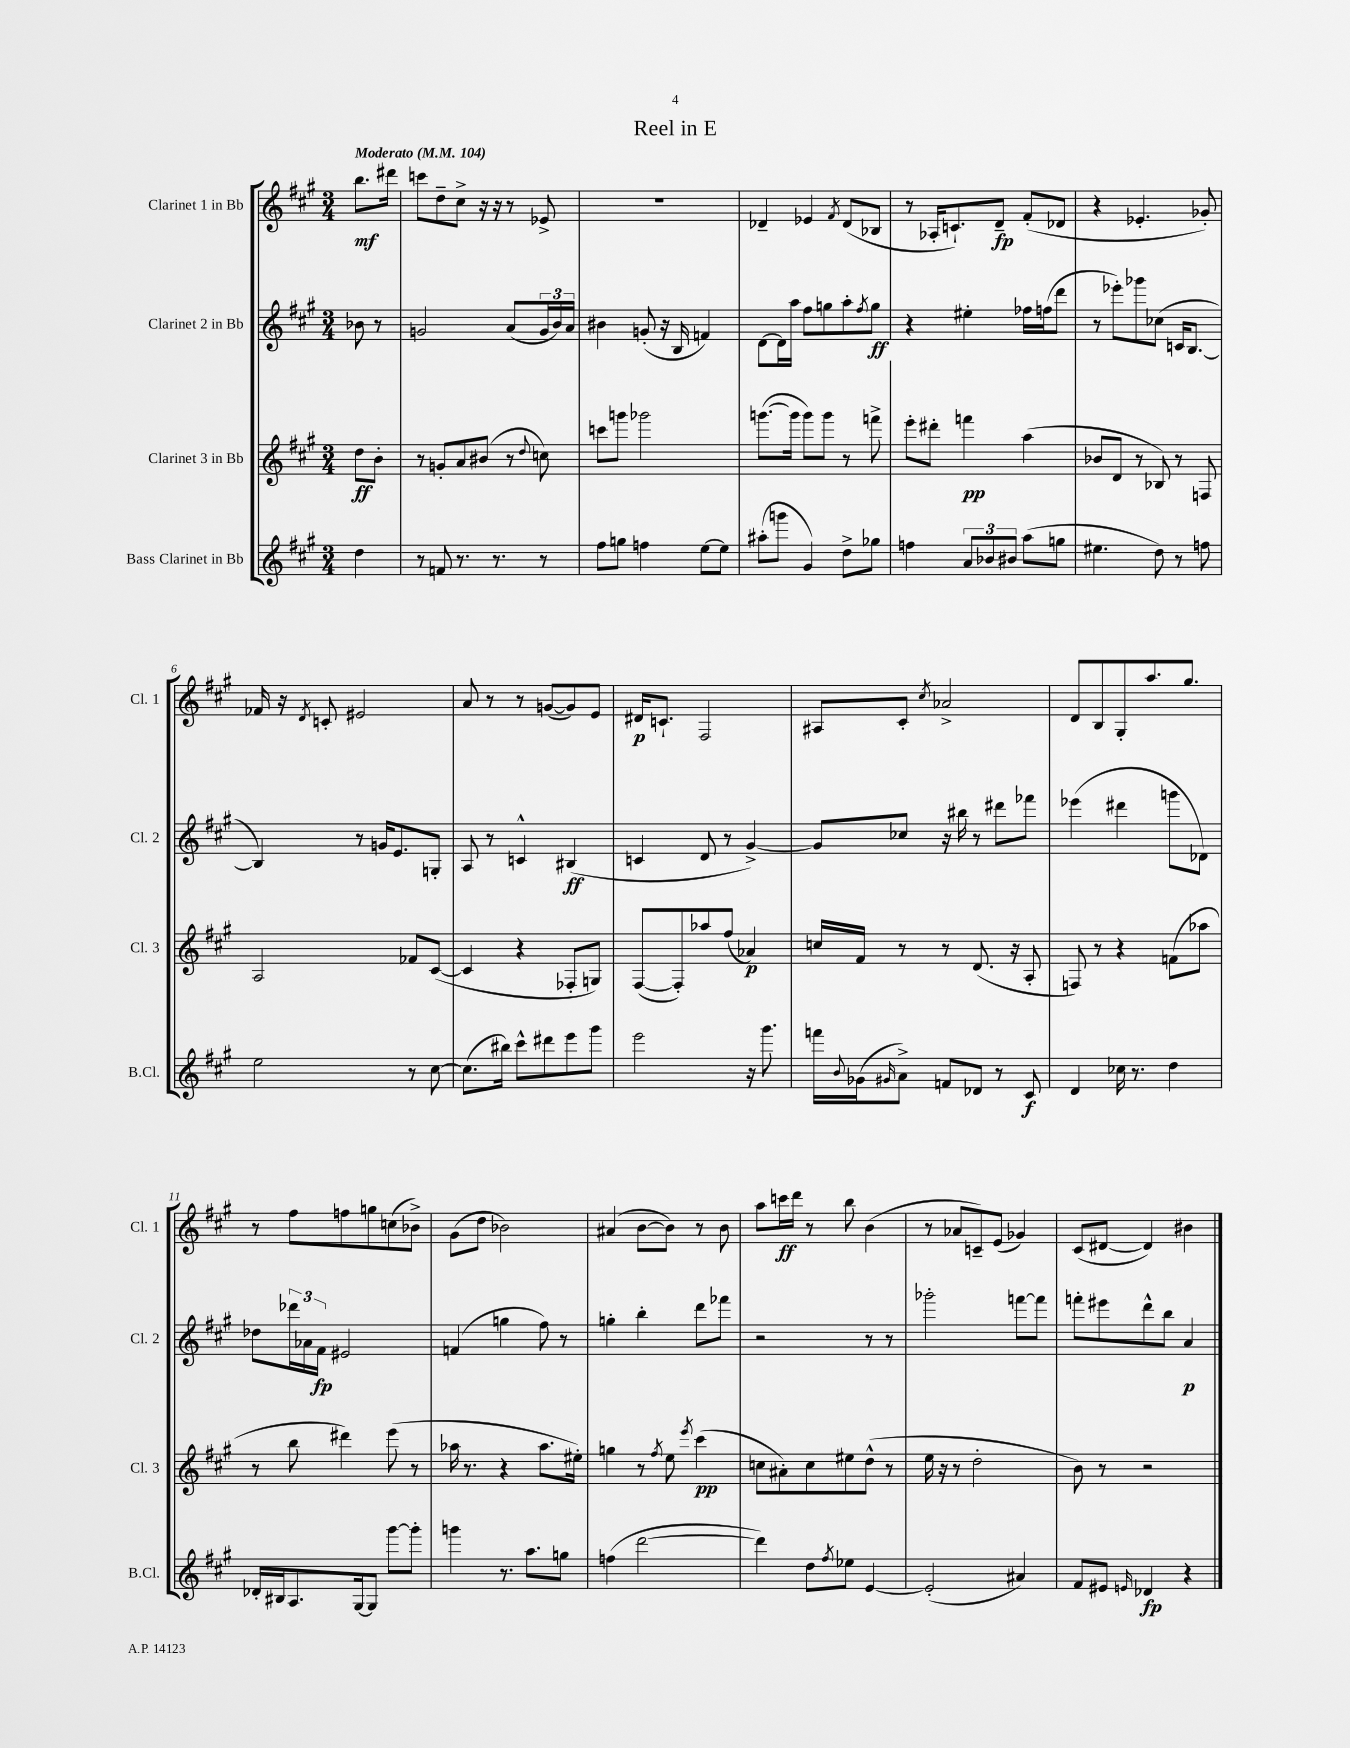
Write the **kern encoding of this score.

**kern	**dynam	**kern	**dynam	**kern	**dynam	**kern	**dynam
*part4	*part4	*part3	*part3	*part2	*part2	*part1	*part1
*staff4	*staff4	*staff3	*staff3	*staff2	*staff2	*staff1	*staff1
*I"Bass Clarinet in Bb	*	*I"Clarinet 3 in Bb	*	*I"Clarinet 2 in Bb	*	*I"Clarinet 1 in Bb	*
*I'B.Cl.	*	*I'Cl. 3	*	*I'Cl. 2	*	*I'Cl. 1	*
*clefG2	*	*clefG2	*	*clefG2	*	*clefG2	*
*k[f#c#g#]	*	*k[f#c#g#]	*	*k[f#c#g#]	*	*k[f#c#g#]	*
*M3/4	*	*M3/4	*	*M3/4	*	*M3/4	*
*MM104	*	*MM104	*	*MM104	*	*MM104	*
=	=	=	=	=	=	=	=
!	!	!	!	!	!	!LO:TX:a:B:t=Moderato	!
4dd\	.	8dd\L	ff	8b-X\	.	8.bb\L	mf
.	.	8b'\J	.	8r	.	.	.
.	.	.	.	.	.	16ddd#X\Jk	.
=1	=1	=1	=1	=1	=1	=1	=1
8r	.	8r	.	2gn/	.	8cccn\L	.
8fn/	.	8gn'/L	.	.	.	8dd~\	.
8.r	.	8a/	.	.	.	8cc#^\J	.
.	.	(8b#X/J	.	.	.	16r	.
8.r	.	.	.	.	.	16r	.
.	.	8r	.	(8a/L	.	8r	.
.	.	8qqdd/	.	.	.	.	.
8r	.	8ccn\)	.	24g/L	.	8e-X^/	.
.	.	.	.	24b/)	.	.	.
.	.	.	.	24a/JJ	.	.	.
=2	=2	=2	=2	=2	=2	=2	=2
8ff#\L	.	8cccn\L	.	4b#X\	.	2.r	.
8ggn\J	.	8gggn\J	.	.	.	.	.
4ffn\	.	2ggg-X\	.	(8gn'/	.	.	.
.	.	.	.	16r	.	.	.
.	.	.	.	16B/	.	.	.
[8ee\L	.	.	.	4fn/)	.	.	.
8ee\J]	.	.	.	.	.	.	.
=3	=3	=3	=3	=3	=3	=3	=3
(8aa#X'\L	.	([8.gggn\L	.	[8d\L	.	4d-X~/	.
8gggn\J	.	.	.	16d\L]	.	.	.
.	.	16ggg\Jk]	.	16aa\JJ	.	.	.
4g#/)	.	8ggg\L)	.	8ff#\L	.	4e-X/	.
.	.	8ggg\J	.	8ggn\	.	.	.
.	.	.	.	.	.	8qf#/	.
8dd^\L	.	8r	.	8aa'\	.	(8d-/L	.
.	.	.	.	8qff#/	.	.	.
8gg-X\J	.	8fffn^\	.	8gg\J	ff	8B-X/J	.
=4	=4	=4	=4	=4	=4	=4	=4
4ffn\	.	8eee'\L	.	4r	.	8r	.
.	.	8ddd#X'\J	.	.	.	16A-X'/KL	.
.	.	.	.	.	.	8.cn`/)	.
12a/L	.	4fffn\	pp	4ee#X'\	.	.	.
12b-X/	.	.	.	.	.	.	.
.	.	.	.	.	.	8d~/J	fp
12b#X/J	.	.	.	.	.	.	.
(8aa\L	.	(4aa\	.	16ff-X\LL	.	(8f#'/L	.
.	.	.	.	(16ffn\J	.	.	.
8ggn\J	.	.	.	8ddd\J	.	8d-X/J	.
=5	=5	=5	=5	=5	=5	=5	=5
4.ee#X\	.	8b-X/L	.	8r	.	4r	.
.	.	8d/J	.	8eee-X'\L)	.	.	.
.	.	8r	.	8ggg-X\	.	4.e-X'/	.
8dd\)	.	8B-X/)	.	(8cc-X\J	.	.	.
8r	.	8r	.	16cn/KL	.	.	.
.	.	.	.	[8.B/J	.	.	.
8ffn\	.	8Fn/	.	.	.	8g-X'/)	.
!!LO:LB:g=z
=6	=6	=6	=6	=6	=6	=6	=6
2ee\	.	2A/	.	4B/])	.	16f-X/	.
.	.	.	.	.	.	16r	.
.	.	.	.	.	.	8qd/	.
.	.	.	.	.	.	8cn'/	.
.	.	.	.	8r	.	2e#X/	.
.	.	.	.	16gn/KL	.	.	.
.	.	.	.	8.e/	.	.	.
8r	.	8f-X/L	.	.	.	.	.
[8cc#\	.	([8c#/J	.	8Gn'/J	.	.	.
=7	=7	=7	=7	=7	=7	=7	=7
(8.cc#\L]	.	4c#/]	.	8A/	.	8a/	.
.	.	.	.	8r	.	8r	.
16bb#X\Jk)	.	.	.	.	.	.	.
8ccc#^^\L	.	4r	.	4cn^^/	.	8r	.
8ddd#X\	.	.	.	.	.	([8gn/L	.
8eee\	.	8F-X'/L	.	(4B#X/	ff	8g/])	.
8ggg#\J	.	8Gn/J)	.	.	.	8e/J	.
=8	=8	=8	=8	=8	=8	=8	=8
2eee\	.	([8F#/L	.	4cn/	.	16d#X/KL	p
.	.	.	.	.	.	8.cn`/J	.
.	.	8F#'/])	.	.	.	.	.
.	.	8aa-X/	.	8d/	.	2F#/	.
.	.	(8ff#/J	.	8r	.	.	.
16r	.	4a-X/)	p	[4g#^/)	.	.	.
8.ggg#\	.	.	.	.	.	.	.
=9	=9	=9	=9	=9	=9	=9	=9
16fffn\LL	.	16ccn/LL	.	8g#/L]	.	8A#X/L	.
8qqb/	.	.	.	.	.	.	.
(16g-X\J	.	16f#/JJ	.	.	.	.	.
16qqg#X/	.	.	.	.	.	.	.
8a^\J)	.	8r	.	8cc-X/J	.	8c#'/J	.
.	.	.	.	.	.	8qcc#/	.
8fn/L	.	8r	.	16r	.	2a-X^/	.
.	.	.	.	16bb#X\	.	.	.
8d-X/J	.	(8.d/	.	8r	.	.	.
8r	.	.	.	8ddd#X\L	.	.	.
.	.	16r	.	.	.	.	.
8c#/	f	8A'/	.	8fff-X\J	.	.	.
=10	=10	=10	=10	=10	=10	=10	=10
4d/	.	8Fn/)	.	(4eee-X\	.	8d/L	.
.	.	8r	.	.	.	8B/	.
16cc-X\	.	4r	.	4ddd#X\	.	8G#'/	.
8.r	.	.	.	.	.	.	.
.	.	.	.	.	.	8.aa/	.
4dd\	.	(8fn\L	.	8gggn\L	.	.	.
.	.	.	.	.	.	8.gg#/J	.
.	.	8aa-X\J	.	8d-X\J)	.	.	.
!!LO:LB:g=z
=11	=11	=11	=11	=11	=11	=11	=11
16d-X'/LL	.	8r	.	8dd-X\L	.	8r	.
16B#X/J	.	.	.	.	.	.	.
8.A/	.	8bb\	.	24ddd-X\L	.	8ff#\L	.
.	.	.	.	24a-X\	.	.	.
.	.	.	.	24f#\JJ	fp	.	.
.	.	4ddd#X\)	.	2e#X/	.	8ffn\	.
[16G#/k	.	.	.	.	.	.	.
8G#/J]	.	.	.	.	.	8ggn\	.
[8ggg#\L	.	(8eee\	.	.	.	(8ccn\	.
8ggg#'\J]	.	8r	.	.	.	8b-X^\J)	.
=12	=12	=12	=12	=12	=12	=12	=12
4gggn\	.	16aa-X\	.	(4fn/	.	(8g#\L	.
.	.	8.r	.	.	.	.	.
.	.	.	.	.	.	8dd\J	.
8.r	.	4r	.	4ggn\	.	2b-X\)	.
8.aa\L	.	.	.	.	.	.	.
.	.	8.aa-\L	.	8ff#\)	.	.	.
8ggn\J	.	.	.	8r	.	.	.
.	.	16ee#X'\Jk)	.	.	.	.	.
=13	=13	=13	=13	=13	=13	=13	=13
(4ffn\	.	4ggn\	.	4ggn'\	.	(4a#X/	.
[2ddd\	.	8r	.	4bb'\	.	[8b\L	.
.	.	8qff#/	.	.	.	.	.
.	.	8ee\	.	.	.	8b\J])	.
.	.	8qeee/	.	.	.	.	.
.	.	(4ccc#\	pp	8ddd\L	.	8r	.
.	.	.	.	8fff-X\J	.	8b\	.
=14	=14	=14	=14	=14	=14	=14	=14
4ddd\])	.	8ccn\L	.	2r	.	8aa\L	.
.	.	8a#X'\)	.	.	.	16cccn\L	ff
.	.	.	.	.	.	16ddd\JJ	.
8dd\L	.	8cc\	.	.	.	8r	.
8qff#/	.	.	.	.	.	.	.
8ee-X\J	.	8ee#X\	.	.	.	8bb\	.
[4e/	.	(8dd^^\J	.	8r	.	(4b\	.
.	.	8r	.	8r	.	.	.
=15	=15	=15	=15	=15	=15	=15	=15
(2e'/]	.	16ee\	.	2ggg-X'\	.	8r	.
.	.	16r	.	.	.	.	.
.	.	8r	.	.	.	8a-X/L	.
.	.	2dd'\	.	.	.	8cn~/)	.
.	.	.	.	.	.	(8e/J	.
4a#X/)	.	.	.	[8fffn\L	.	4g-X/)	.
.	.	.	.	8fff\J]	.	.	.
=16	=16	=16	=16	=16	=16	=16	=16
8f#/L	.	8b\)	.	8fffn'\L	.	(8c#/L	.
8e#X/J	.	8r	.	8eee#X\	.	[8d#X/J	.
16qqen/	.	.	.	.	.	.	.
4d-X/	fp	2r	.	8ddd^^\	.	4d#/])	.
.	.	.	.	8bb\J	.	.	.
4r	.	.	.	4a/	p	4b#X\	.
==	==	==	==	==	==	==	==
*-	*-	*-	*-	*-	*-	*-	*-
